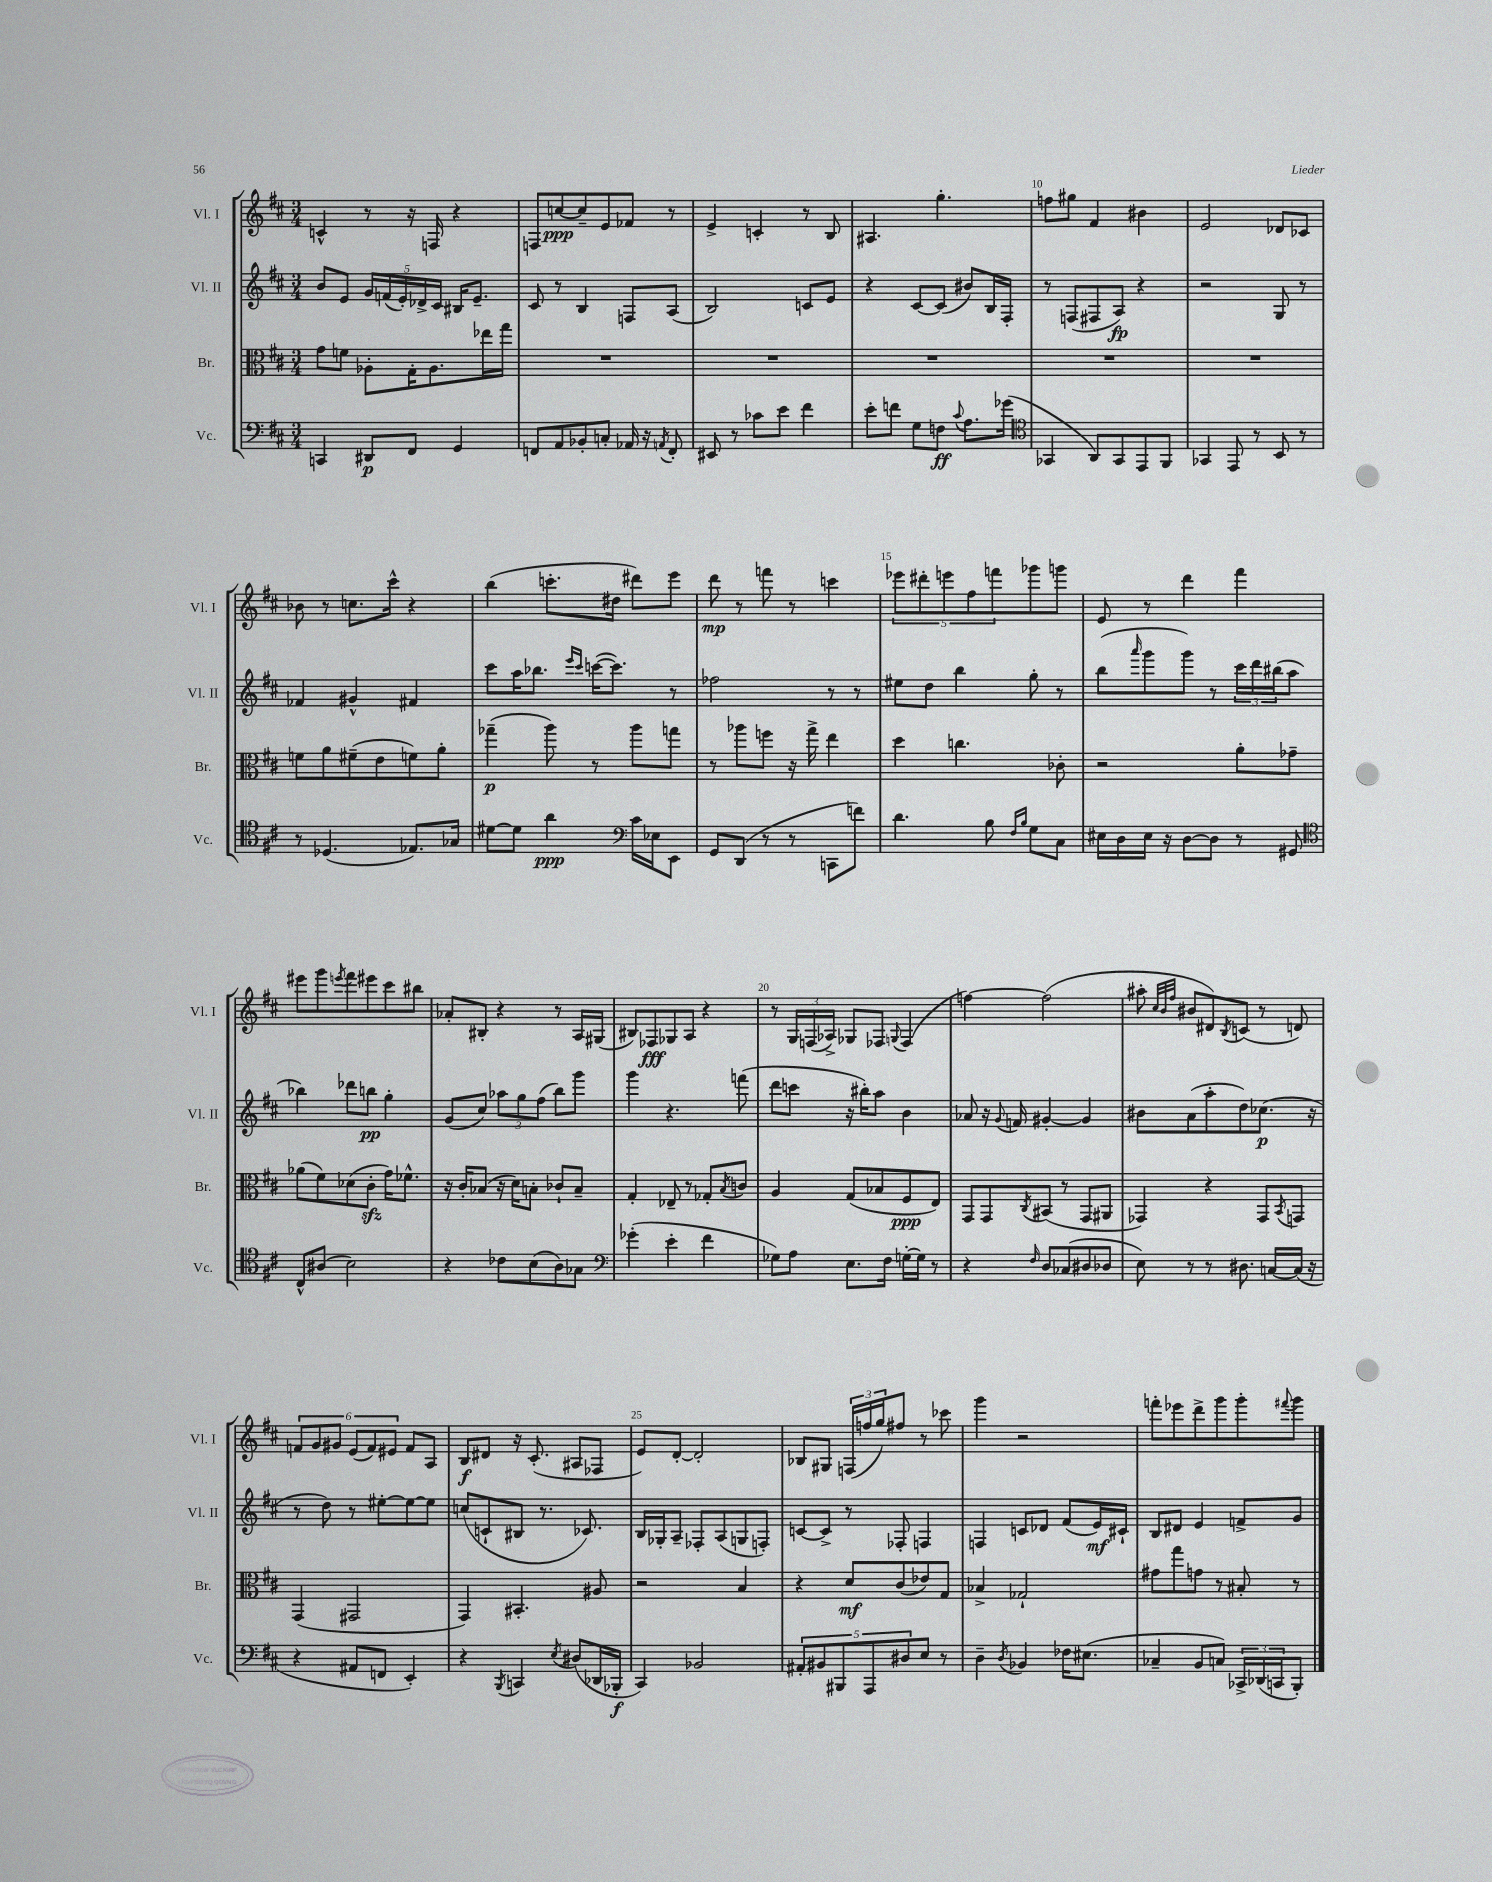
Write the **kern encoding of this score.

**kern	**kern	**kern	**kern
*staff4	*staff3	*staff2	*staff1
*clefF4	*clefC3	*clefG2	*clefG2
*k[f#c#]	*k[f#c#]	*k[f#c#]	*k[f#c#]
*M3/4	*M3/4	*M3/4	*M3/4
4CC/	8g\L	8b/L	4c^^/
.	8f\J	8e/J	.
8DD#/L	8A-'\L	20g/LL	8r
.	.	(20f/	.
.	.	20e'/)	.
8FF#/J	16G'\K	.	16r
.	.	20d-^/	.
.	8.A-\	.	16F/
.	.	20c#/JJ	.
4GG/	.	16B#/LK	4r
.	.	8.e~/J	.
.	16ee-\L	.	.
.	16gg\JJ	.	.
=	=	=	=
8FF/L	2.r	8c#/	8F/L
8AA/	.	8r	[8cc/
8BB-'/	.	4B/	8cc~/]
8C'/J	.	.	8e/
16AA-/	.	8F/L	8f-/J
16r	.	.	.
8qAA/	.	.	.
8FF'/	.	(8A/J	8r
=	=	=	=
8EE#/	2.r	2B/)	4e^/
8r	.	.	.
8c-\L	.	.	4c'/
8e\J	.	.	.
4f#\	.	8c/L	8r
.	.	8e/J	8B/
=	=	=	=
8e'\L	2.r	4r	4.A#/
8f\J	.	.	.
8G\L	.	[8c#/L	.
8F\J	.	(8c#/]J	4.gg'\
8qqc#/	.	.	.
8.A\L	.	8b#/L)	.
.	.	16B/L	.
(16g-\Jk	.	16F#'/JJ	.
=	=	=	=
*clefC4	*	*	*
4GG-/	2.r	8r	8ff\L
.	.	(8F/L	8gg#\J
8AA/L)	.	8F#/	4f#/
8GG-/	.	8A/J)	.
8EE/	.	4r	4b#\
8FF#/J	.	.	.
=	=	=	=
4GG-/	2.r	2r	2e/
8EE/	.	.	.
8r	.	.	.
8BB/	.	8G/	8d-/L
8r	.	8r	8c-/J
=	=	=	=
8r	8f\L	4f-/	8b-\
(4.D-/	8a\	.	8r
.	(8f#~\	4g#^^/	8.cc\L
.	8e\	.	.
.	.	.	16ccc#^^\Jk
8.E-/L)	8f\)	4f#/	4r
.	8a'\J	.	.
16G-/Jk	.	.	.
=	=	=	=
[8d#\L	(4gg-~\	8ccc#\L	(4bb\
8d#\]J	.	16aa\K	.
.	.	8.bb-\J	.
4a\	8aa\)	.	8.ccc'\L
.	.	16qqeee/LL	.
.	.	16qqccc#/JJ	.
.	8r	([16ccc\LK	.
.	.	8.ccc\]J)	16dd#\Jk
*clefF4	*	*	*
16c#\LL	8aa\L	.	8ddd#\L)
16E-\J	.	.	.
8EE\J	8gg\J	8r	8eee\J
=	=	=	=
8GG/L	8r	2ff-\	8ddd\
(8DD/J	8aa-\L	.	8r
8r	8ff\J	.	8fff\
8r	16r	.	8r
.	16gg^\	.	.
8CC\L	4ee\	8r	4ccc\
8f\J)	.	8r	.
=	=	=	=
4.d\	4dd\	8ee#\L	10eee-\L
.	.	.	10ddd#'\
.	.	8dd\J	.
.	.	.	10eee\
.	4.cc\	4bb\	.
.	.	.	10ff#\
8B\	.	.	.
.	.	.	10fff\
16qqF#/LL	.	.	.
16qqB/JJ	.	.	.
8G\L	.	8gg'\	8ggg-\
8C#\J	8c-'\	8r	8ggg\J
=	=	=	=
16E#\LL	2r	(8bb\L	8e/
16D\	.	.	.
.	.	16qqaaa/	.
16E#\JJ	.	8ggg\	8r
16r	.	.	.
[8D\L	.	8ggg\J)	4ddd\
8D\]J	.	8r	.
8r	8a'\L	24ccc#\LL	4fff#\
.	.	24ddd\	.
.	.	(24bb#\J	.
8GG#/	8g-~\J	8aa\J	.
=	=	=	=
*clefC4	*	*	*
8C#^^/L	(8a-\L	4bb-\)	8eee#\L
(8A#/J	8f#\)	.	8ggg\
.	.	.	8qeee/
2B\)	(8d-\	8ddd-\L	8fff#\
.	8c#'\J	8bb\J	8eee#\
.	16g\LK)	4gg'\	8ccc#\
.	8.f-^^\J	.	.
.	.	.	8bb#\J
=	=	=	=
4r	16r	(8g/L	8a-'/L
.	16c#'/LK	.	.
.	(8B-/J	8cc#/J)	8B#'/J
8c-\L	16r	12aa-\L	4r
.	16d\LK)	.	.
.	.	12gg\	.
(8B\	8B'\J	.	.
.	.	(12ff#\J	.
8A\)	8c-`/L	8bb\L)	8r
8G-\J	8B~/J	8ggg\J	16A/LL
.	.	.	(16G#/JJ
=	=	=	=
*clefF4	*	*	*
(4g-'\	4G'/	4ggg\	8B#/L)
.	.	.	8F-/
4e'\	8E-~/	4.r	8G-/
.	8r	.	8A/J
4f#\	8G-'/L	.	4r
.	8qB/	.	.
.	8c/J	(8fff\	.
=	=	=	=
8G-\L)	4A/	8ddd\L	8r
8A\J	.	8ccc\J	24G/LL
.	.	.	(24F/
.	.	.	24A-^/JJ)
8.E\L	(8G/L	16r	8G-/L
.	.	16bb#'\LK)	.
.	8B-/	8aa\J	8F-/J
16F#\Jk	.	.	.
.	.	.	8qqG/
[16G'\LL	8F#/	4b\	(4F-/
16G\]JJ	.	.	.
8r	8E/J)	.	.
=	=	=	=
4r	8GG/L	8a-/	[4ff\)
.	8GG/	16r	.
.	.	8qqg/	.
.	.	16f/	.
16qqF#/	8qC#/	.	.
8D/L	(8BB#/J	[4g#'/	(2ff\]
(8C-/	8r	.	.
8D#/	8GG/L	4g#/]	.
8D-/J	8AA#/J	.	.
=	=	=	=
8E\)	4GG-/)	8b#\L	8aa#'\
.	.	.	32qqcc#/LLL
.	.	.	32qqb/
.	.	.	32qqff#/JJJ
8r	.	(8a\	8b#/L
8r	4r	8aa'\	8d#/)
.	.	.	8qB/
8.D#\	.	8dd\)	(8c/J
.	8GG-/L	(8.cc-\J	8r
[16C/LL	.	.	.
.	8qBB/	.	.
(16C/]JJ	8GG/J	.	8d/)
16r	.	16r	.
=	=	=	=
4r	(4GG/	8r	12f/L
.	.	.	12g/
.	.	8dd\)	.
.	.	.	12g#/J
8AA#/L	2GG#/	8r	(12e/L
.	.	.	12f/)
8FF/J	.	[8ee#'\L	.
.	.	.	12e#/J
4EE'/)	.	8ee#\_	8f/L
.	.	8ee#\]J	8A/J
=	=	=	=
4r	4GG/)	(8cc/L	8B/L
.	.	8c`/	8d#/J
8qBBB/	.	.	.
4CC/	4.BB#'/	8B#/J	16r
.	.	.	(8.c#'/
.	.	8.r	.
8qE/	.	.	.
(8D#/L	.	.	8A#/L
.	.	8.c-/)	.
16DD-/L	8A#/	.	8F-/J
16BBB-'/JJ	.	.	.
=	=	=	=
4CC#/)	2r	16B/LL	8e/L)
.	.	16G-'/J	.
.	.	8A~/J	[8d'/J
2BB-/	.	8F-'/L	2d'/]
.	.	(8A/	.
.	4B/	8G/	.
.	.	8F'/J)	.
=	=	=	=
10AA#'/L	4r	[8c/L	8B-/L
10BB#/	.	.	.
.	.	8c^/]J	8G#/J
10BBB#/	.	.	.
.	8d/L	8r	(24F/LL
.	.	.	24ff/
10AAA/	.	.	.
.	.	.	24gg/J)
.	(8c#/	8F-'/	8ff#/J
10D#/	.	.	.
8E/J	8e-/)	4F/	8r
8r	8G/J	.	8ccc-\
=	=	=	=
4D~\	4B-^/	4F/	4ggg\
8qD/	.	.	.
4BB-/	2G-`/	8c/L	2r
.	.	8d-/J	.
16F-\LK	.	(8f#/L	.
(8.E#\J	.	.	.
.	.	16e/L)	.
.	.	16c#`/JJ	.
=	=	=	=
4C-~/	8g#\L	8B/L	8fff'\L
.	8gg\	8d#/J	8eee-\
8BB/L	8g\J	4e/	8ddd^\
8C/J)	8r	.	8ggg\
24CC-^/LL	8B#'/	8f^/L	8ggg'\
(24DD-/	.	.	.
24CC/J	.	.	.
.	.	.	8qqfff#/
8BBB'/J)	8r	8g/J	8ggg\J
==	==	==	==
*-	*-	*-	*-
